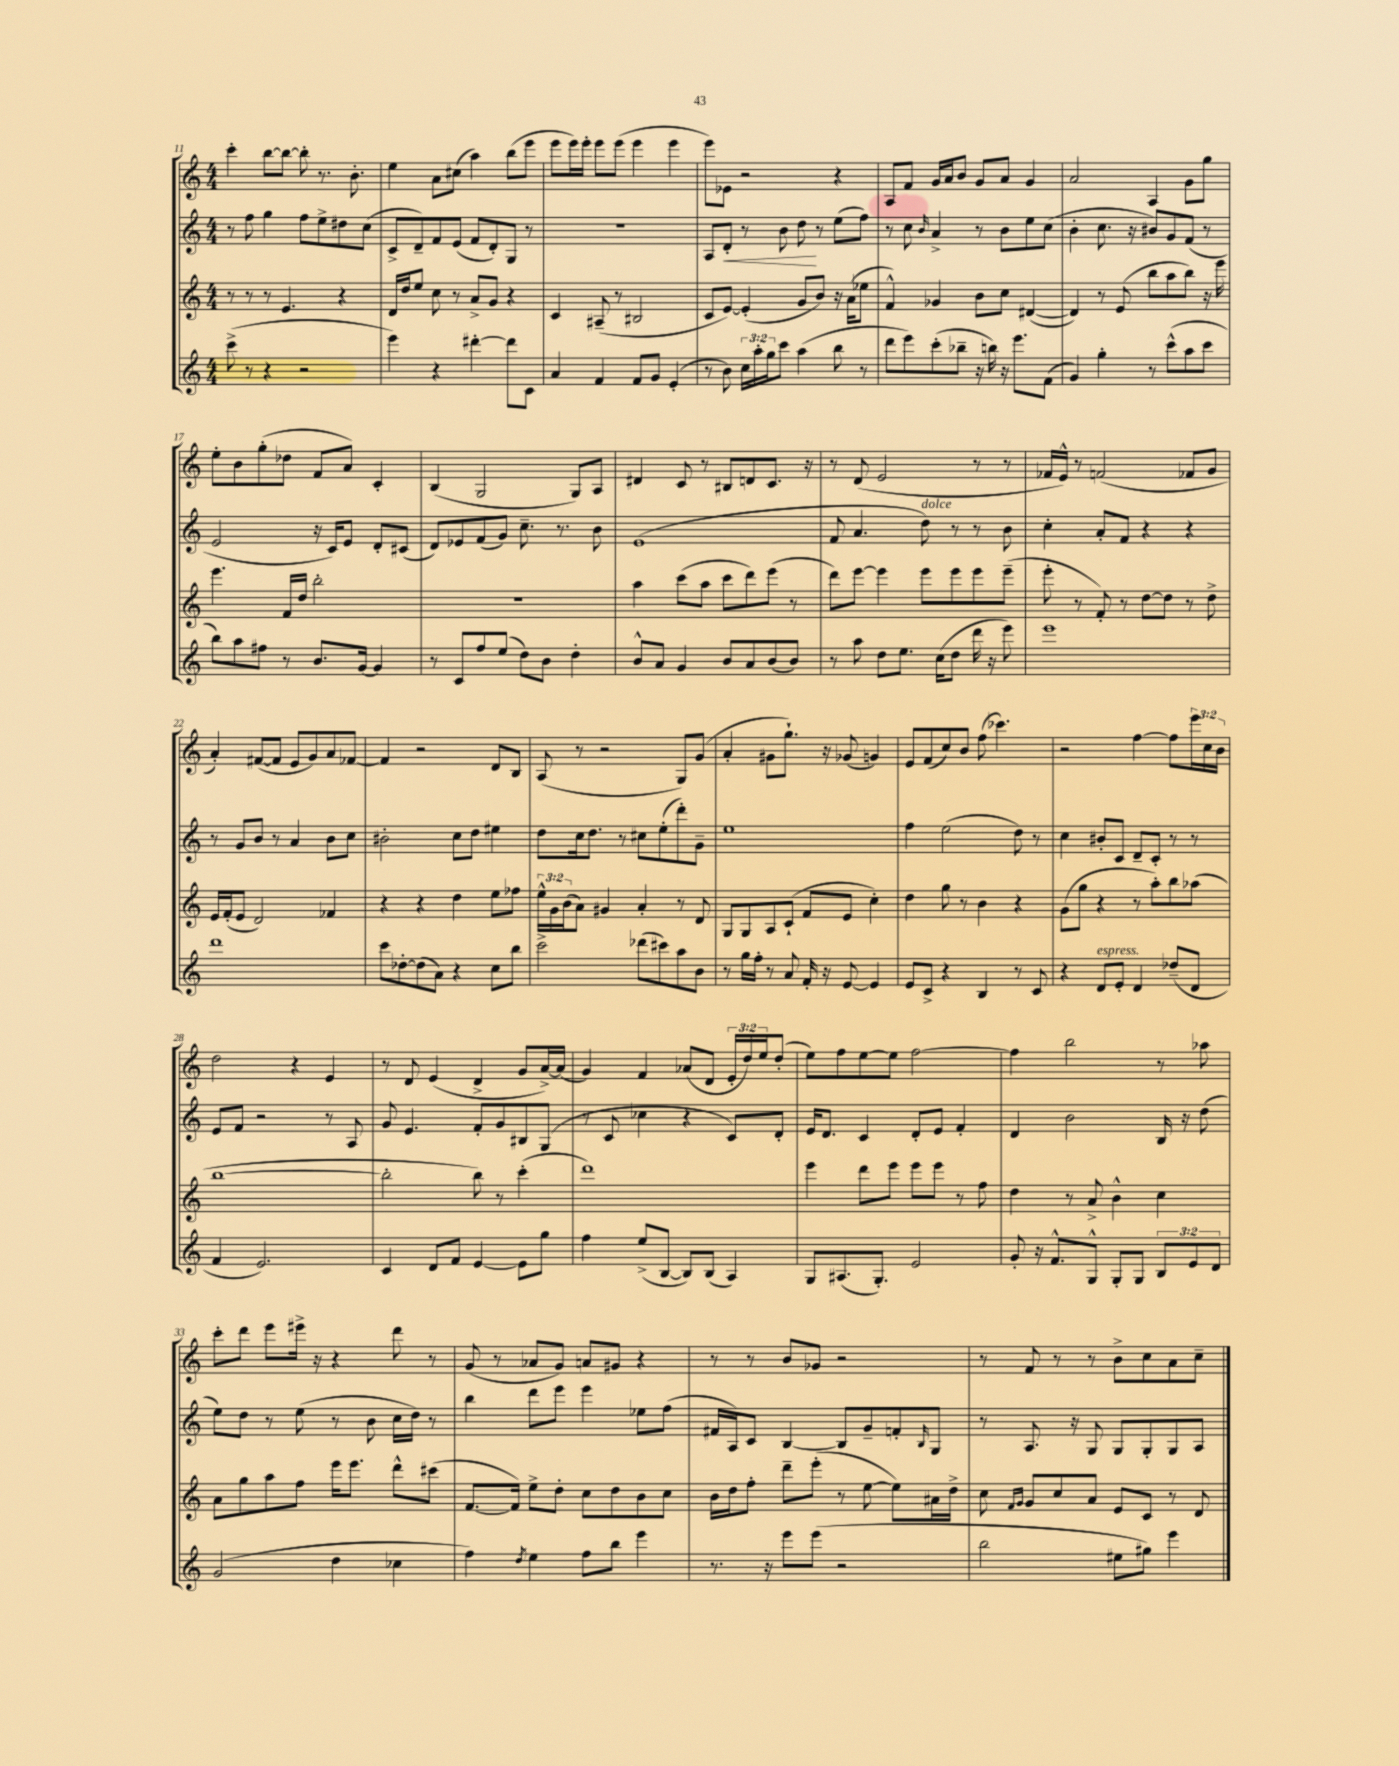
<<
\new StaffGroup <<
\new Staff = "s0" {
    \clef treble \key c \major \numericTimeSignature \time 4/4 \override Staff.TupletNumber.text = #tuplet-number::calc-fraction-text
    c'''4-. b''8~ b''8~ b''8-. r8. b'8.-. |
    e''4 a'8 cis''8( a''4) b''8( e'''8 |
    e'''8 e'''16) e'''16-. e'''8 e'''8( e'''4 e'''4 |
    e'''8) ees'8 r2 r4 |
    a8 f'8 g'16 a'16 b'8 g'8 a'8 g'4 |
    a'2 a4 g'8 g''8 |
    e''8-. b'8 g''8-.( des''8 f'8 a'8) c'4-. |
    b4( g2 g8) a8 |
    dis'4 c'8 r8 bis8 d'8 c'8. r16 |
    r8 d'8( e'2 r8 r8 |
    fes'16 e'16-^) r8 f'2( fes'8 g'8 |
    a'4-.) fis'8~( fis'8 e'8 g'8) a'8 fes'8~ |
    fes'4 r2 d'8 b8 |
    a8( r8 r2 g8) g'8( |
    a'4-. gis'8 g''8.-!) r16 ges'8( g'4) |
    e'8 f'8( c''8) b'8 f''8( ces'''4.) |
    r2 f''4~ f''8 \tuplet 3/2 { e'''16 c''16 b'16 } |
    d''2 r4 e'4 |
    r8 d'8 e'4( d'4-> g'8 a'16~->) a'16( |
    g'4) f'4 aes'8( d'8 \tuplet 3/2 { e'16-. d''16) e''16 } d''8-.( |
    e''8) f''8 e''8~ e''8 f''2~ |
    f''4 b''2 r8 aes''8 |
    c'''8-. d'''8 e'''8 eis'''16-> r16 r4 d'''8 r8 |
    g'8( r8 aes'8 g'8) a'8 gis'8 r4 |
    r8 r8 b'8 ges'8 r2 |
    r8 f'8 r8 r8 b'8-> c''8 a'8 c''8-- \bar "|." |
}
\new Staff = "s1" {
    \clef treble \key c \major \numericTimeSignature \time 4/4
    r8 f''8 g''4 f''8 e''8-> dis''8 c''8( |
    c'8-> d'8--) f'8 e'8( f'8 d'8-.) g8 r8 |
    R1 |
    a8 d'8-.\< r8 b'8 d''8\! r8 e''8( f''8) |
    r8 c''8 \grace { b'16 } a'4-> r8 b'8 e''8 c''8( |
    b'4-. c''8. r16 bis'8) g'8 f'8( r8 |
    e'2 r16 c'16) e'8 d'8-. cis'8( |
    d'8) ees'8 f'8( g'8) c''8.-- r8. b'8 |
    e'1( |
    f'8 a'4. d''8^\markup { \italic "dolce" }) r8 r8 b'8 |
    c''4-. a'8-. f'8 r4 r4 |
    r8 g'8 b'8 r8 a'4 b'8 c''8 |
    bis'2-. c''8 d''8 eis''4 |
    d''8 c''16 d''8. r8 cis''8 e''8-.( d'''8-.) g'8-- |
    e''1 |
    f''4 e''2( d''8) r8 |
    c''4 bis'8-. c'8 d'8-- c'8-. r8 r8 |
    e'8 f'8 r2 r8 a8 |
    g'8 e'4. f'8-. g'8 bis8 g8( |
    r8 c'8 ces''4 r4 c'8) d'8-. |
    e'16 d'8. c'4 d'8-. e'8 f'4-. |
    d'4 b'2 b16 r16 d''8( |
    e''8) d''8 r8 e''8( r8 b'8 c''16 d''16) r8 |
    b''4 d'''8 e'''8 e'''4 ees''8 f''8( |
    fis'16 a16) c'8 b4~ b8 g'8-- f'8-. \grace { b16 } g8 |
    r8 a8. r16 g8 g8 g8-. g8 a8 \bar "|." |
}
\new Staff = "s2" {
    \clef treble \key c \major \numericTimeSignature \time 4/4 \override Staff.TupletNumber.text = #tuplet-number::calc-fraction-text
    r8 r8 r8 e'4. r4 |
    d'16 d''16 e''8 c''8 r8 a'8-> g'8 r4 |
    c'4 ais8--( r8 bis2 |
    c'8 e'8~) e'4-.( g'8 b'8) r16 a'16( ees''8 |
    f'4-^) ges'4 b'8 c''8 dis'4~( |
    dis'4) r8 e'8( b''8 a''8 b''8) r16 e'''16 |
    e'''4. f'16 d''16 b''2-. |
    R1 |
    a''4 c'''8( a''8 c'''8 d'''8) e'''8( r8 |
    d'''8) e'''8~ e'''4 e'''8 e'''8 e'''8 e'''8--( |
    e'''8-. r8 f'8-.) r8 d''8~ d''8 r8 d''8-> |
    e'16 f'16-.( e'8 d'2) fes'4 |
    r4 r4 d''4 e''8 fes''8 |
    \tuplet 3/2 { e''16-^ g'16 b'16( } a'8) gis'4 a'4-. r8 d'8 |
    g8 g8 a8 c'8-!( f'8 e'8 c''4-.) |
    d''4 g''8 r8 b'4 r4 |
    g'8( g''8 r4 r8 a''8-.) b''8 aes''8( |
    b''1~ |
    b''2-. b''8) r8 c'''4-.( |
    d'''1) |
    e'''4 d'''8 e'''8 e'''8 e'''8 r8 f''8 |
    d''4 r8 a'8-> b'4-^ c''4 |
    a'8 g''8 a''8 f''8 e'''16 e'''8. d'''8-^ cis'''8( |
    f'8.~ f'16) e''8-> d''8-. c''8 d''8 b'8 c''8 |
    b'16 d''16 f''8-. d'''8-- e'''8-.( r8 e''8~ e''8) ais'16 d''16-> |
    c''8 \grace { f'16 g'16 } g'8 c''8 a'8 e'8 c'8 r8 d'8 \bar "|." |
}
\new Staff = "s3" {
    \clef treble \key c \major \numericTimeSignature \time 4/4 \override Staff.TupletNumber.text = #tuplet-number::calc-fraction-text
    c'''8->( r8 r4 r2 |
    e'''4) r4 dis'''4~-. dis'''8 c'8 |
    a'4 f'4 f'8 g'8 e'4-.( |
    r8 b'8) \tuplet 3/2 { c''16 a''16-. g''16 } c'''8 a''4( b''8 r8 |
    d'''8 e'''8) c'''8-.( bes''8-- r16 b''16) r16 e'''8. f'8( |
    g'4) g''4-. r8 c'''8-^( a''8 c'''8 |
    b''8) a''8 fis''8 r8 b'8. g'16~ g'4 |
    r8 c'8 f''8 e''8( d''8) b'8 d''4-. |
    b'8-^ a'8 g'4 b'8 a'8 b'8( b'8) |
    r8 a''8 d''8 e''8. c''16( d''8 d'''16 r16 e'''8) |
    e'''1 |
    d'''1 |
    c'''8 des''8~-. des''8( a'8) r4 c''8 b''8 |
    c'''2-> des'''8( cis'''8) a''8 b'8 |
    r8 g''16 f''16-. r8 a'8 f'16-. r16 e'8~ e'4 |
    e'8 c'8-> r4 b4 r8 c'8 |
    r4 d'8^\markup { \italic "espress." } e'8-. d'4 des''8--( d'8 |
    f'4 e'2.) |
    c'4 d'8 f'8 e'4~ e'8 g''8 |
    f''4 e''8->( b8~ b8) b8( a4) |
    g8 ais8.( g8.-.) e'2 |
    g'8-. r16 f'8.-^ g8-^ g8-. g8 \tuplet 3/2 { b8 e'8 d'8 } |
    g'2( d''4 ces''4 |
    f''4) \acciaccatura { d''8 } e''4 f''8 b''8 e'''4 |
    r8. r16 e'''8 e'''8( r2 |
    b''2 eis''8 gis''8) e'''4 \bar "|." |
}
>>
>>
\layout { \context { \Score currentBarNumber = #11 } }
